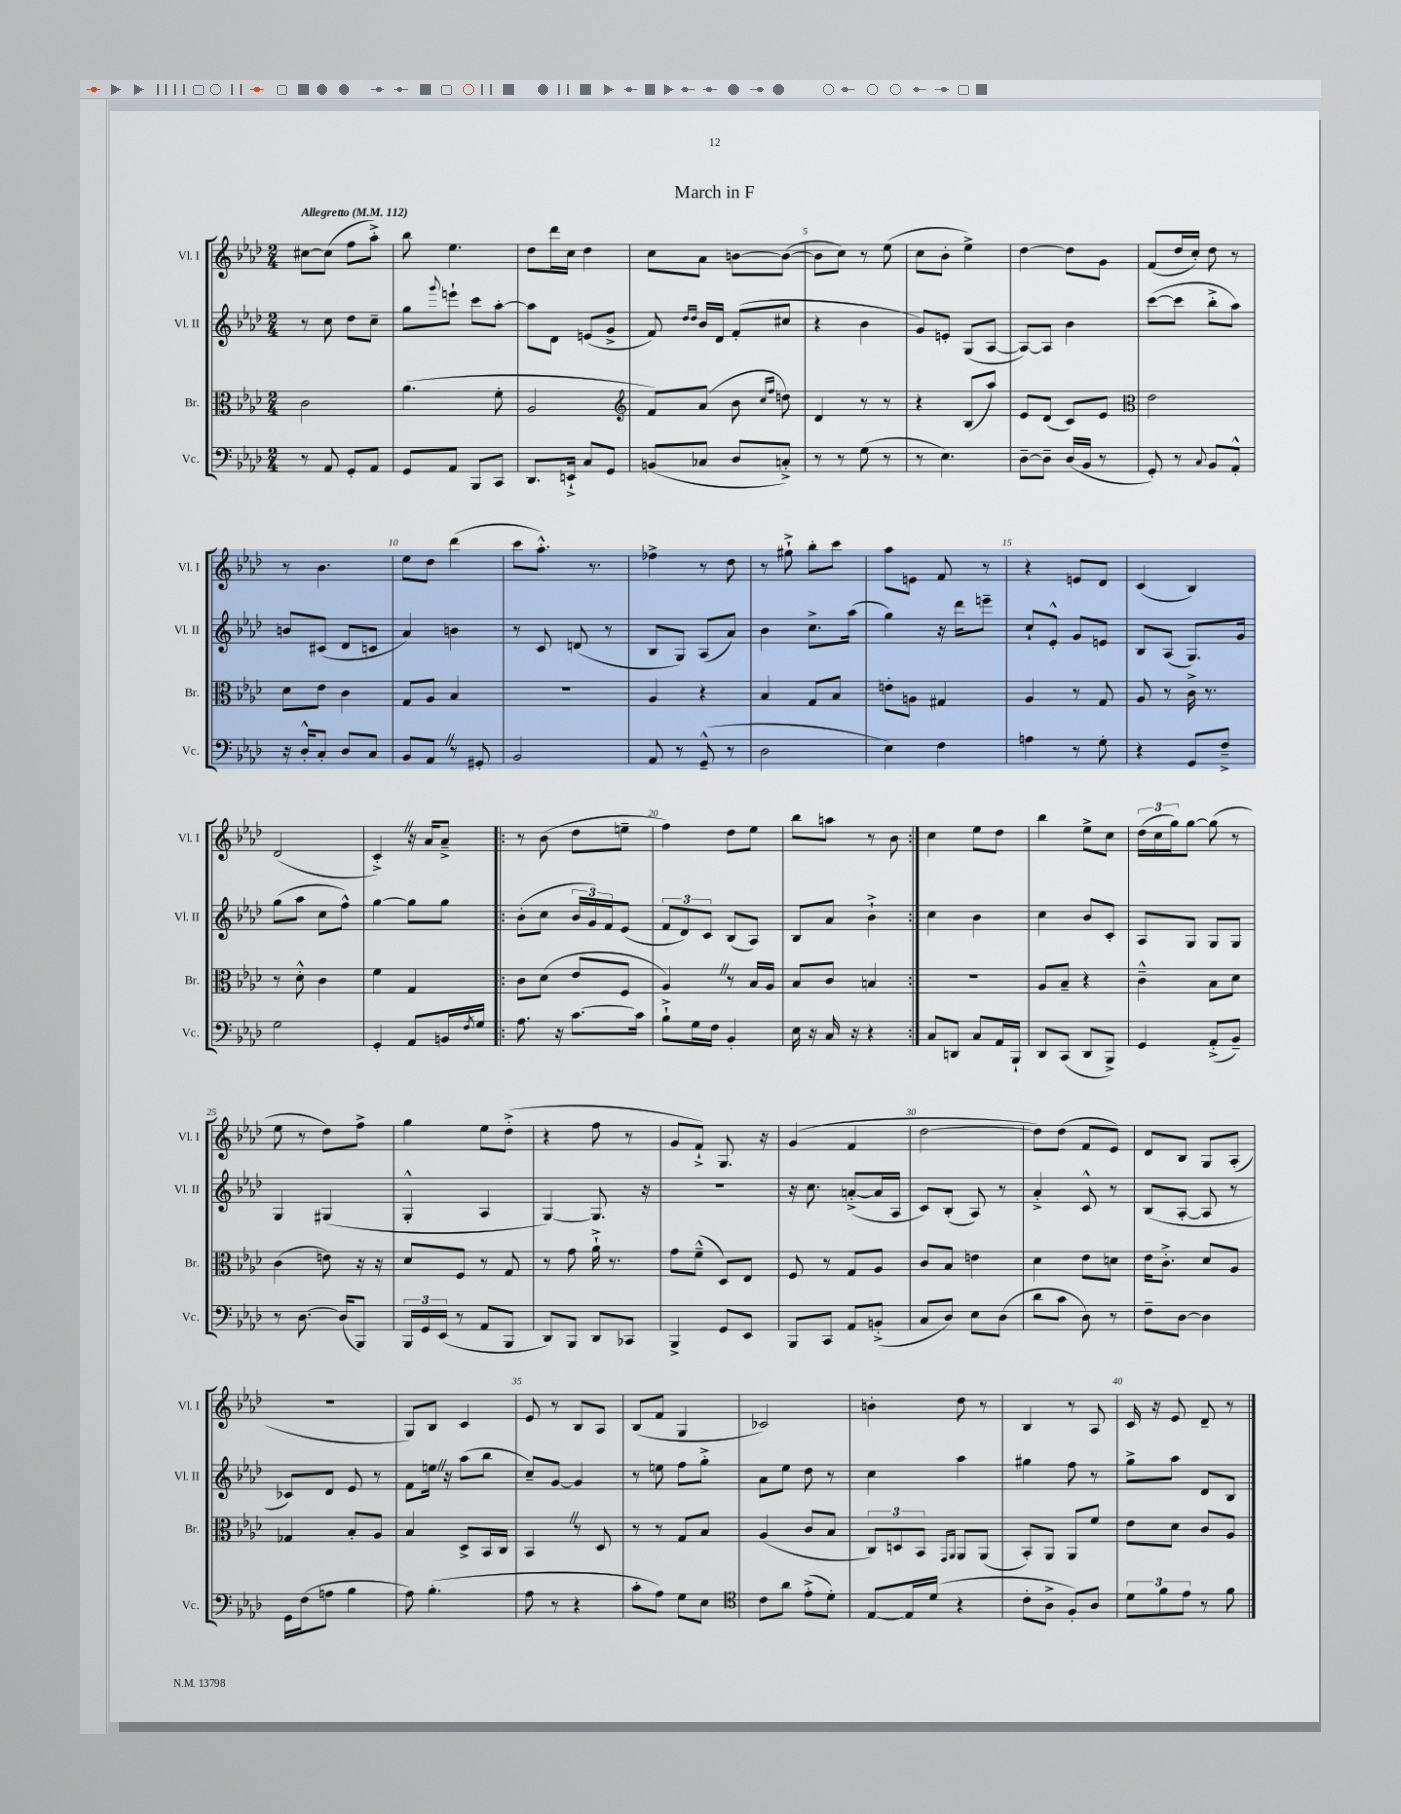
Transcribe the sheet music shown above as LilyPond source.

\header { title = "March in F" }
<<
\new StaffGroup <<
\new Staff = "s0" \with { instrumentName = "Vl. I" shortInstrumentName = "Vl. I" } {
    \clef treble \key aes \major \numericTimeSignature \time 2/4 \tempo "Allegretto" 4 = 112
    cis''8~ cis''8( f''8 aes''8-.->) |
    bes''8 ees''4. |
    des''8 des'''16 c''16 des''4 |
    c''8 aes'8 b'8~ b'8~( |
    b'8 c''8) r8 ees''8( |
    c''8 bes'8-. ees''4->) |
    des''4~ des''8 g'8 |
    f'8( des''16 c''16-.) des''8 r8 |
    r8 bes'4. |
    ees''8 des''8 des'''4( |
    c'''8 aes''8.-.-^) r8. |
    fes''4-> r8 des''8 |
    r8 gis''8-!-> bes''8-. c'''8 |
    aes''8 e'8 f'8 r8 |
    r4 e'8 des'8 |
    c'4( bes4) |
    des'2( |
    c'4-.->) \once \override BreathingSign.text = \markup { \musicglyph "scripts.caesura.straight" } \breathe r16 aes'16 aes'8---> |
    \repeat volta 2 { r8 bes'8( des''8 e''8-- |
    f''4) des''8 ees''8 |
    bes''8 a''8 r8 bes'8 | }
    c''4 ees''8 des''8 |
    bes''4 ees''8-> c''8 |
    \tuplet 3/2 { des''16( c''16 g''16) } g''8~ g''8( r8 |
    ees''8 r8 des''8) f''8-> |
    g''4 ees''8 des''8-.->( |
    r4 f''8 r8 |
    g'8 f'8-!->) g8. r16 |
    g'4( f'4 |
    des''2~ |
    des''8) des''8( f'8 ees'8) |
    des'8 bes8 g8 aes8-.( |
    R2 |
    g8) bes8 c'4 |
    ees'8 r8 bes8 aes8 |
    bes8( f'8 g4 |
    ces'2) |
    b'4-. des''8 r8 |
    bes4 r8 aes8 |
    c'16 r16 ees'8 des'8-- r8 \bar "|." |
}
\new Staff = "s1" \with { instrumentName = "Vl. II" shortInstrumentName = "Vl. II" } {
    \clef treble \key aes \major \numericTimeSignature \time 2/4
    r8 c''8 des''8 c''8-- |
    g''8 \appoggiatura { g'''8 } e'''8-! c'''8 aes''8~-. |
    aes''8 des'8 e'8( g'8-> |
    f'8) \grace { des''16 des''16 } bes'16 des'16 f'8-.( cis''8 |
    r4 bes'4 |
    g'8) e'8-. g8( aes8~ |
    aes8~) aes8 bes'4 |
    c'''8~( c'''8 bes''8-.-> aes''8) |
    b'8 cis'8( des'8 c'8 |
    aes'4) b'4 |
    r8 c'8 d'8( r8 |
    bes8 g8) aes8( aes'8) |
    bes'4 c''8.-> aes''16( |
    g''4) r16 des'''16 e'''8-- |
    c''8-! ees'8-.-^ g'8 e'8 |
    bes8 aes8( g8.) g'16 |
    g''8( aes''8 c''8 f''8-^) |
    g''4~ g''8 g''8 |
    \repeat volta 2 { bes'8-.( c''8 \tuplet 3/2 { bes'16 g'16) f'16 } ees'8( |
    \tuplet 3/2 { f'8 des'8) c'8 } bes8( aes8) |
    bes8 aes'8 bes'4-!-> | }
    c''4 bes'4 |
    c''4 bes'8 c'8-. |
    aes8 g8 g8 g8 |
    g4 gis4( |
    g4-.-^ aes4 |
    g4~) g8. r16 |
    R2 |
    r16 c''8. a'8~-.->( a'16 aes16 |
    c'8) bes8-.( aes8) r8 |
    aes'4-.-> c'8-^ r8 |
    bes8( aes8~-. aes8 r8 |
    ces'8) des'8 ees'8 r8 |
    f'8 e''16 \once \override BreathingSign.text = \markup { \musicglyph "scripts.caesura.straight" } \breathe r16 aes''8( bes''8 |
    c''8--) g'8~ g'4 |
    r8 e''8 f''8 g''8-.-> |
    aes'8 ees''8 des''8 r8 |
    c''4 aes''4 |
    gis''4 f''8 r8 |
    g''8-> aes''8 des'8 bes8 \bar "|." |
}
\new Staff = "s2" \with { instrumentName = "Br." shortInstrumentName = "Br." } {
    \clef alto \key aes \major \numericTimeSignature \time 2/4
    c'2 |
    aes'4.( f'8-. |
    aes2 |
    \clef treble f'8) aes'8( bes'8 \grace { c''16 f''16 } d''8) |
    des'4 r8 r8 |
    r4 bes8( aes''8) |
    ees'8 des'8( c'8) ees'8 |
    \clef alto ees'2 |
    des'8 ees'8 c'4 |
    g8 aes8 bes4 |
    r2 |
    aes4 r4 |
    bes4 g8 bes8 |
    e'8-. a8 gis4 |
    aes4 r8 g8 |
    aes8 r8 c'16-> r8. |
    r8 des'8-.-^ c'4 |
    f'4 g4 |
    \repeat volta 2 { c'8 des'8( ees'8 f8 |
    aes4) \once \override BreathingSign.text = \markup { \musicglyph "scripts.caesura.straight" } \breathe r8 bes16 aes16 |
    bes8 c'8 b4 | }
    r2 |
    aes8 bes8-- r4 |
    c'4---^ bes8 des'8 |
    c'4( e'8) r16 r16 |
    des'8 f8 r8 g8 |
    r8 g'8 aes'16-!-> r8. |
    g'8 f'8---^( des8) ees8 |
    f8 r8 g8 aes8 |
    c'8 bes8 e'4 |
    des'4 ees'8 d'8 |
    ees'16 c'8.-.-> des'8 aes8 |
    ges4 bes8-. aes8 |
    bes4 des8-> bes,16 c16 |
    bes,4 \once \override BreathingSign.text = \markup { \musicglyph "scripts.caesura.straight" } \breathe r8 des8 |
    r8 r8 g8 bes8 |
    aes4( c'8 bes8 |
    \tuplet 3/2 { c8) d8 bes,8 } \grace { g,16 aes,16 } aes,8 aes,8( |
    bes,8-.) aes,8 aes,8 f'8 |
    ees'8 des'8 c'8 aes8 \bar "|." |
}
\new Staff = "s3" \with { instrumentName = "Vc." shortInstrumentName = "Vc." } {
    \clef bass \key aes \major \numericTimeSignature \time 2/4
    r8 aes,8 g,8-. aes,8 |
    g,8 aes,8 bes,,8 c,8 |
    des,8. e,16-!-> c8 g,8 |
    b,8( ces8 des8 c8-.->) |
    r8 r8 g8( r8 |
    r8 ees4.) |
    des8~-- des8-- des16( bes,16 r8 |
    g,8-.) r8 \appoggiatura { c8 } bes,8 aes,8-.-^ |
    r16 des16-.-^ c8-. des8 c8 |
    bes,8 aes,8 \once \override BreathingSign.text = \markup { \musicglyph "scripts.caesura.straight" } \breathe r8 gis,8-. |
    bes,2 |
    aes,8 r8 g,8---^( r8 |
    des2 |
    ees4) f4 |
    a4 r8 g8-. |
    r4 g,8 f8---> |
    g2 |
    g,4-. aes,8 b,16 \acciaccatura { f8 } g16 |
    \repeat volta 2 { aes8. r16 c'8.~ c'16 |
    bes8-!-> g16 f16 bes,4-. |
    ees16 r16 c16 r16 r4 | }
    c8 d,8 c8 aes,16 bes,,16-! |
    des,8 c,8( des,8 bes,,8->) |
    g,4 aes,8-.->( bes,8--) |
    r8 des8.~ des16( bes,,8) |
    \tuplet 3/2 { bes,,16 g,16 ees,16( } r8 aes,8 bes,,8 |
    des,8) bes,,8 des,8 ces,8 |
    bes,,4-> g,8 ees,8 |
    bes,,8 c,8 aes,8 b,8-.->( |
    c8 des8) ees8 des8( |
    des'8 c'8 des8) r8 |
    f8-- des8~ des4 |
    g,16 f16( a8 bes4 |
    aes8) bes4.-.( |
    aes8 r8 r4 |
    c'8-. aes8) g8 ees8 |
    \clef tenor c'8 aes'8 ees'8-.->( des'8-.) |
    ees8~ ees16 des'16( r4 |
    c'8-. aes8-> f8-.) aes8 |
    \tuplet 3/2 { des'8 f'8 ees'8 } r8 f'8 \bar "|." |
}
>>
>>
\layout { \context { \Score \override BarNumber.break-visibility = ##(#f #t #t) barNumberVisibility = #(every-nth-bar-number-visible 5) } }
